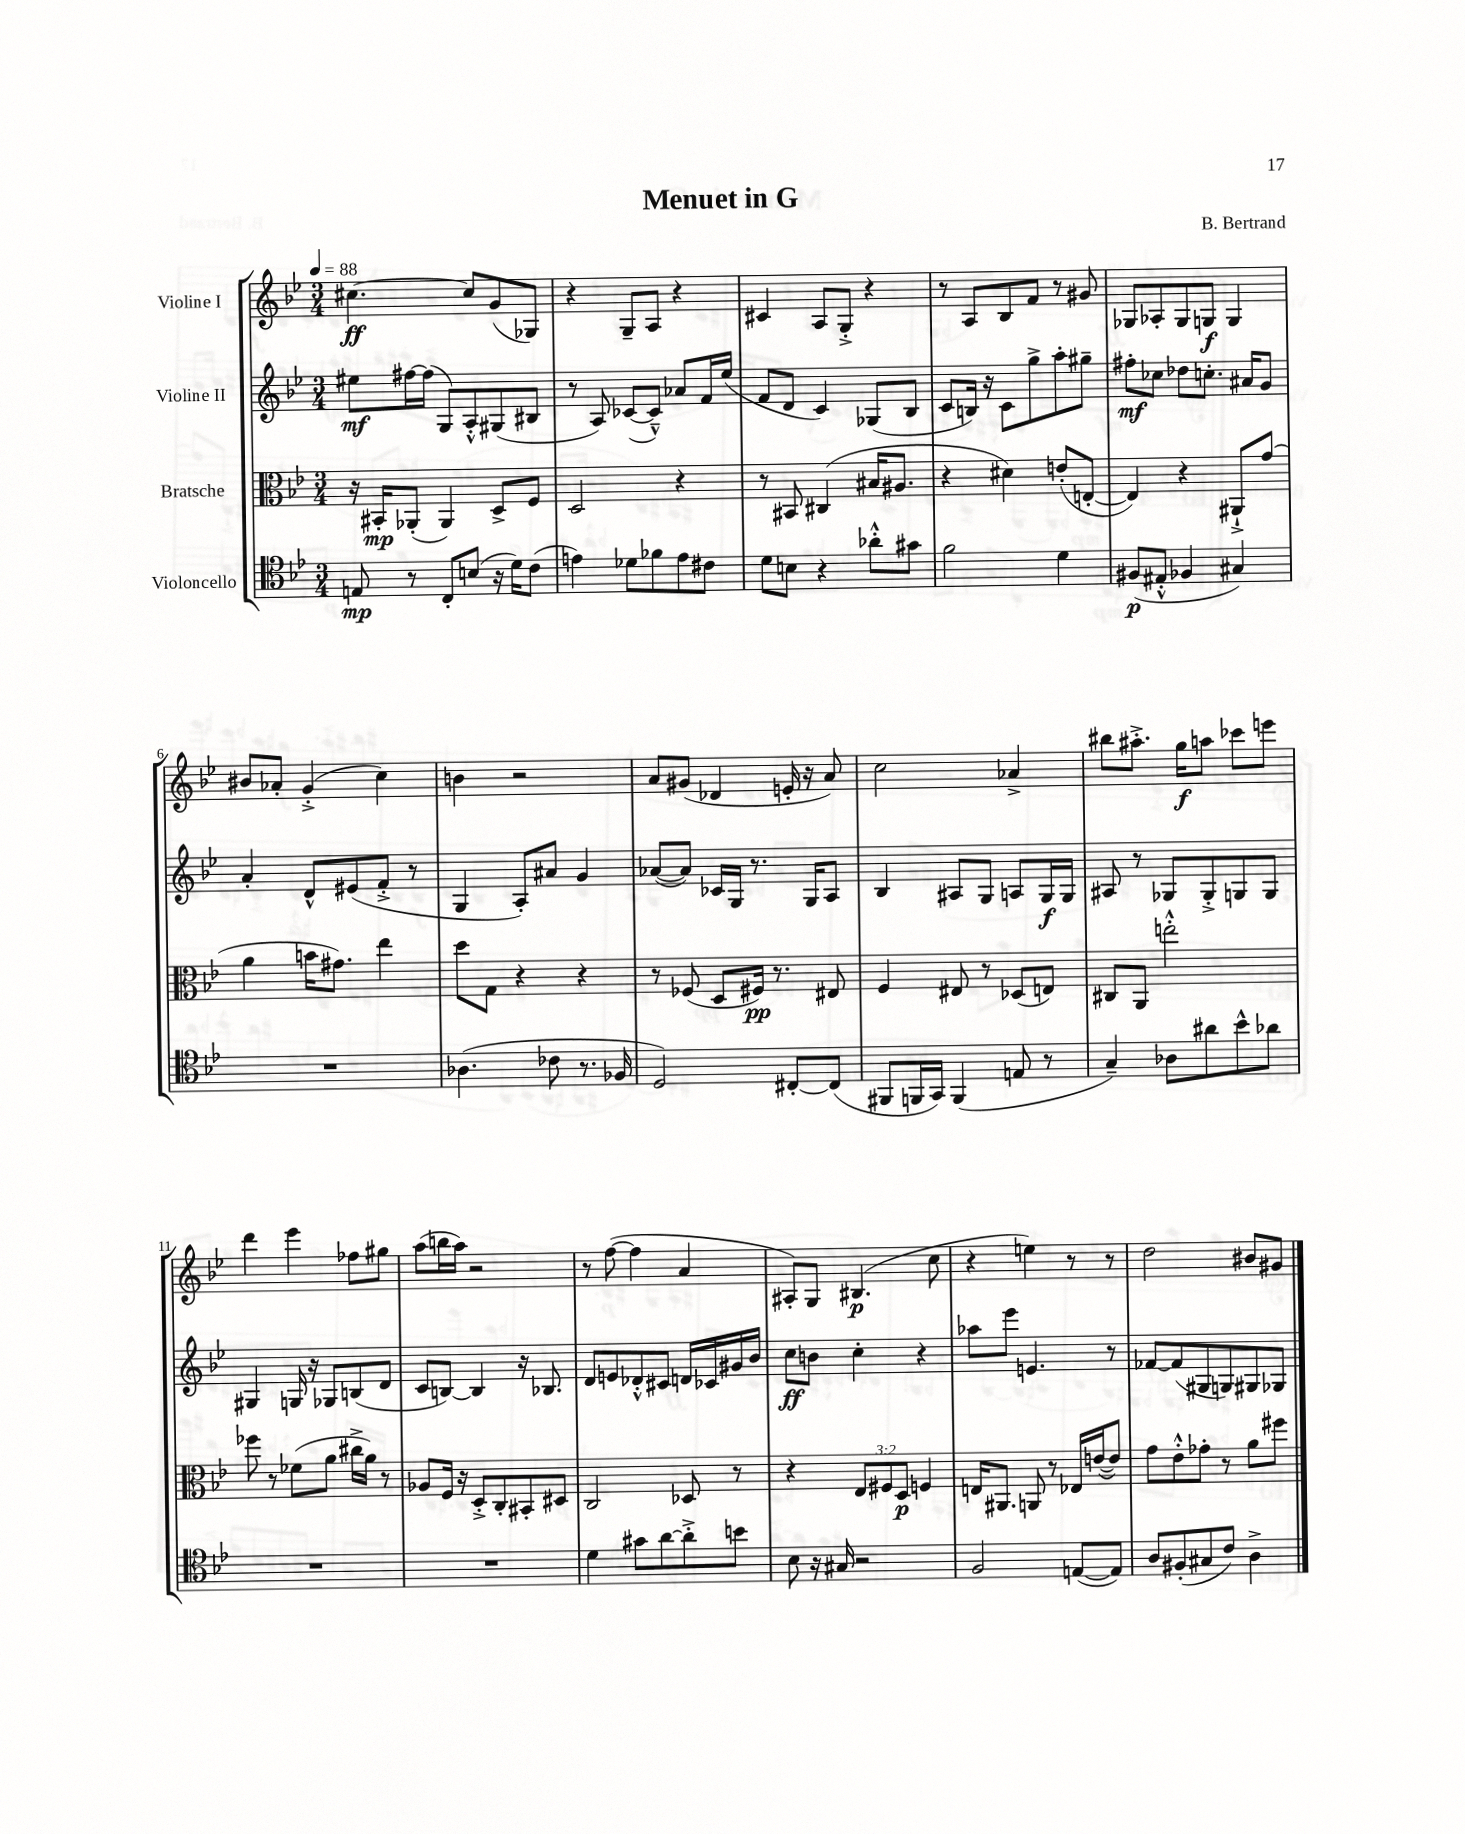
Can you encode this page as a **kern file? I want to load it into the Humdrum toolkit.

**kern	**kern	**kern	**kern
*staff4	*staff3	*staff2	*staff1
*clefC4	*clefC3	*clefG2	*clefG2
*k[b-e-]	*k[b-e-]	*k[b-e-]	*k[b-e-]
*M3/4	*M3/4	*M3/4	*M3/4
*MM88	*MM88	*MM88	*MM88
8E	16r	8ee#	[4.cc#
.	16BB#'	.	.
8r	(8AA-'	[16ff#	.
.	.	(16ff#]	.
8C'	4AA-)	8G)	.
(8B	.	8A'^^	8cc#]
16r	8D^	(8G#	(8g
16d)	.	.	.
(8c	8F	8B#	8G-)
=	=	=	=
4e)	2D	8r	4r
.	.	8A)	.
8d-	.	([8c-	8G~
8f-	.	8c-~^^])	8A
8e	4r	8a-	4r
8c#	.	16f	.
.	.	(16ee-	.
=	=	=	=
8d	8r	8f	4c#
8B	8BB#	8d	.
4r	(4C#	4c)	8A
.	.	.	8G'^
8a-'^^	16B#	(8G-	4r
.	8.A#	.	.
8g#	.	8B-	.
=	=	=	=
2f	4r	8c	8r
.	.	16B)	8A
.	.	16r	.
.	4d#)	8c	8B-
.	.	8gg^	8f
4d	(8e'	8aa'	8r
.	[8E'	8gg#~	8g#
=	=	=	=
(8F#	4E])	8ff#'	8G-
8E#'^^	.	8cc-	8A-'
4F-	4r	8dd-	8G-
.	.	8.cc'	8G
4G#)	8AA#`^	.	4G
.	.	16a#	.
.	(8g	8g	.
=	=	=	=
2.r	4a	4a'	8b#
.	.	.	8a-'
.	16b	8d^^	(4g'^
.	8.g#)	.	.
.	.	(8e#	.
.	4ee-	8f'^	4cc)
.	.	8r	.
=	=	=	=
(4.A-	8dd	4G	4b
.	8G	.	.
.	4r	8A')	2r
8c-	.	8a#	.
8.r	4r	4g	.
16F-	.	.	.
=	=	=	=
2D)	8r	([8a-	8a
.	(8F-	8a-])	(8g#
.	8D	16c-	4d-
.	.	16G	.
.	16F#)	8.r	.
.	8.r	.	.
[8C#'	.	.	16e'
.	.	16G	16r
(8C#]	8E#	8A	8a)
=	=	=	=
8FF#	4F	4B-	2cc
16FF	.	.	.
16GG)	.	.	.
(4FF	8E#	8A#	.
.	8r	8G	.
8E	(8D-	8A	4a-^
8r	8E)	16G	.
.	.	16G	.
=	=	=	=
4G~)	8C#	8A#	8bb#
.	8AA	8r	8.aa#'^
8A-	2ee'^^	8G-	.
.	.	.	16gg
8a#	.	8G-'^	8aa
8b-^^	.	8G	8ccc-
8a-	.	8G	8eee
=	=	=	=
2.r	8ff-	4G#	4ddd
.	8r	.	.
.	(8f-	16G	4eee-
.	.	16r	.
.	8a	8G-	.
.	16cc#^	(8B	8ff-
.	16a)	.	.
.	8r	8d	8gg#
=	=	=	=
2.r	8A-	8c	(8aa
.	16F	[8B)	16bb
.	16r	.	16aa)
.	8D'^	4B]	2r
.	8C'	.	.
.	8BB#'	16r	.
.	.	8.B-	.
.	8D#	.	.
=	=	=	=
4d	2C	8d	8r
.	.	8e	([8ff
8g#	.	8d-'^^	4ff]
[8a	.	8c#	.
8a'^]	8D-	16d	4a
.	.	16c-	.
8b	8r	16g#	.
.	.	16b-	.
=	=	=	=
8B-	4r	8cc	8A#')
16r	.	8b	8G
16G#	.	.	.
2r	12E-	4cc'	(4.B#
.	12F#	.	.
.	12D	.	.
.	4F	4r	.
.	.	.	8cc
=	=	=	=
2F	16E	8aa-	4r
.	8.AA#	.	.
.	.	8eee-	.
.	8AA	4.e	4ee)
.	8r	.	.
([8E	16E-	.	8r
.	([16e	.	.
8E])	8e])	8r	8r
=	=	=	=
8A	8g	[8f-	2dd
(8F#'	8e-'^^	(8f-]	.
8G#	8g-'	8G#	.
8c)	8r	8G)	.
4A^	8a	8G#	8b#
.	8ff#	8G-	8g#
==	==	==	==
*-	*-	*-	*-
